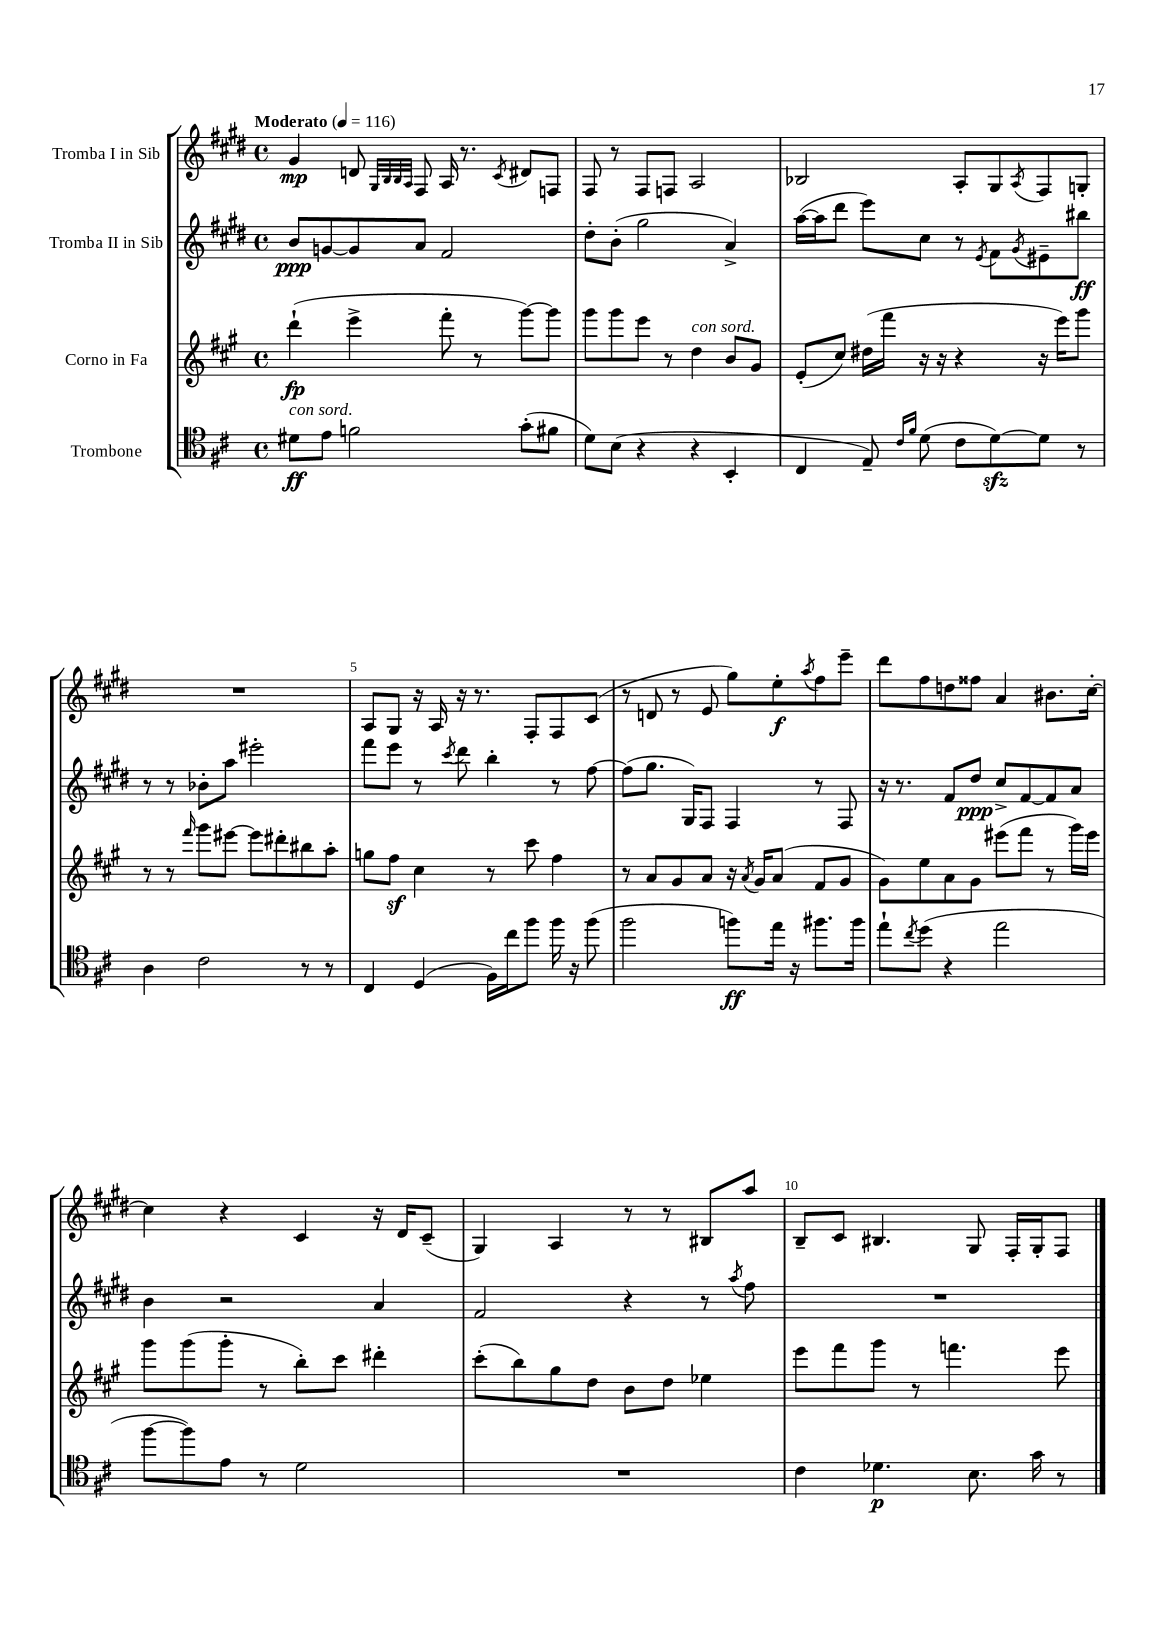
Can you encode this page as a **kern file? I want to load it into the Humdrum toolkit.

**kern	**kern	**kern	**kern
*staff4	*staff3	*staff2	*staff1
*clefC4	*clefG2	*clefG2	*clefG2
*k[f#c#]	*k[f#c#g#]	*k[f#c#g#d#]	*k[f#c#g#d#]
*M4/4	*M4/4	*M4/4	*M4/4
*met(c)	*met(c)	*met(c)	*met(c)
*MM116	*MM116	*MM116	*MM116
8d#	(4ddd`	8b	4g#
8e	.	[8g	.
2f	4eee^	8g]	8d
.	.	.	32qqG#
.	.	.	32qqB
.	.	.	32qqB
.	.	.	32qqA
.	.	8a	8F#
.	8fff#'	2f#	16A
.	.	.	8.r
.	8r	.	.
.	.	.	8qc#
(8g'	[8ggg#)	.	8d#
8f#	8ggg#]	.	8F
=	=	=	=
8d)	8ggg#	8dd#'	8F#
(8B	8ggg#	(8b'	8r
4r	8eee	2gg#	8F#
.	8r	.	8F
4r	4dd	.	2A
4BB'	8b	4a^)	.
.	8g#	.	.
=	=	=	=
4C#	(8e'	([16aa	2B-
.	.	16aa]	.
.	8cc#)	8ddd#	.
8E~)	(16dd#	8eee)	.
.	16fff#	.	.
16qqc#	.	.	.
16qqf#	.	.	.
(8d	16r	8cc#	.
.	16r	.	.
8c#	4r	8r	8A'
.	.	8qe	.
[8d)	.	8f#	8G#
.	.	8qg#	8qA
8d]	16r	8e#~	8F#
.	16eee)	.	.
8r	8ggg#	8bb#	8G'
=	=	=	=
4A	8r	8r	1r
.	8r	8r	.
.	16qqfff#	.	.
2c#	8ggg#	8b-'	.
.	[8eee#	8aa	.
.	8eee#]	2eee#'	.
.	8ddd#'	.	.
8r	8bb#	.	.
8r	8aa'	.	.
=	=	=	=
4C#	8gg	8fff#	8A
.	8ff#	8eee	8G#
(4D	4cc#	8r	16r
.	.	.	16A
.	.	8qccc#	.
.	.	8ddd#	16r
.	.	.	8.r
16F#)	8r	4bb'	.
16cc#	.	.	.
8ff#	8ccc#	.	8F#'
16ff#	4ff#	8r	8F#
16r	.	.	.
(8ff#	.	[8ff#	(8c#
=	=	=	=
2ff#	8r	(8ff#]	8r
.	8a	8.gg#	8d
.	8g#	.	8r
.	.	16G#)	.
.	8a	8F#	8e
8ff)	16r	4F#	8gg#)
.	8qa	.	.
.	16g#	.	.
16ee	(8a	.	8ee'
16r	.	.	.
.	.	.	8qaa
8.ff#	8f#	8r	8ff#
.	8g#	8F#	8eee~
16ff#	.	.	.
=	=	=	=
8ee`	8g#)	16r	8ddd#
.	.	8.r	.
8qcc#	.	.	.
(8dd	8ee	.	8ff#
4r	8a	8f#	8dd
.	8g#	8dd#	8ff##
2ee	(8eee#	8cc#^	4a
.	8fff#	[8f#	.
.	8r	8f#]	8.b#
.	16ggg#)	8a	.
.	16eee#	.	[16cc#'
=	=	=	=
[8ff#	8ggg#	4b	4cc#]
8ff#])	(8ggg#	.	.
8e	8ggg#'	2r	4r
8r	8r	.	.
2d	8bb')	.	4c#
.	8ccc#	.	.
.	4ddd#'	4a	16r
.	.	.	16d#
.	.	.	(8c#~
=	=	=	=
1r	(8ccc#'	2f#	4G#)
.	8bb)	.	.
.	8gg#	.	4A
.	8dd	.	.
.	8b	4r	8r
.	8dd	.	8r
.	4ee-	8r	8B#
.	.	8qaa	.
.	.	8ff#	8aa
=	=	=	=
4c#	8eee	1r	8B~
.	8fff#	.	8c#
4.d-	8ggg#	.	4.B#
.	8r	.	.
.	4.fff	.	.
8.B	.	.	8G#
.	.	.	16F#'
16g	.	.	16G#'
8r	8eee	.	8F#
==	==	==	==
*-	*-	*-	*-
